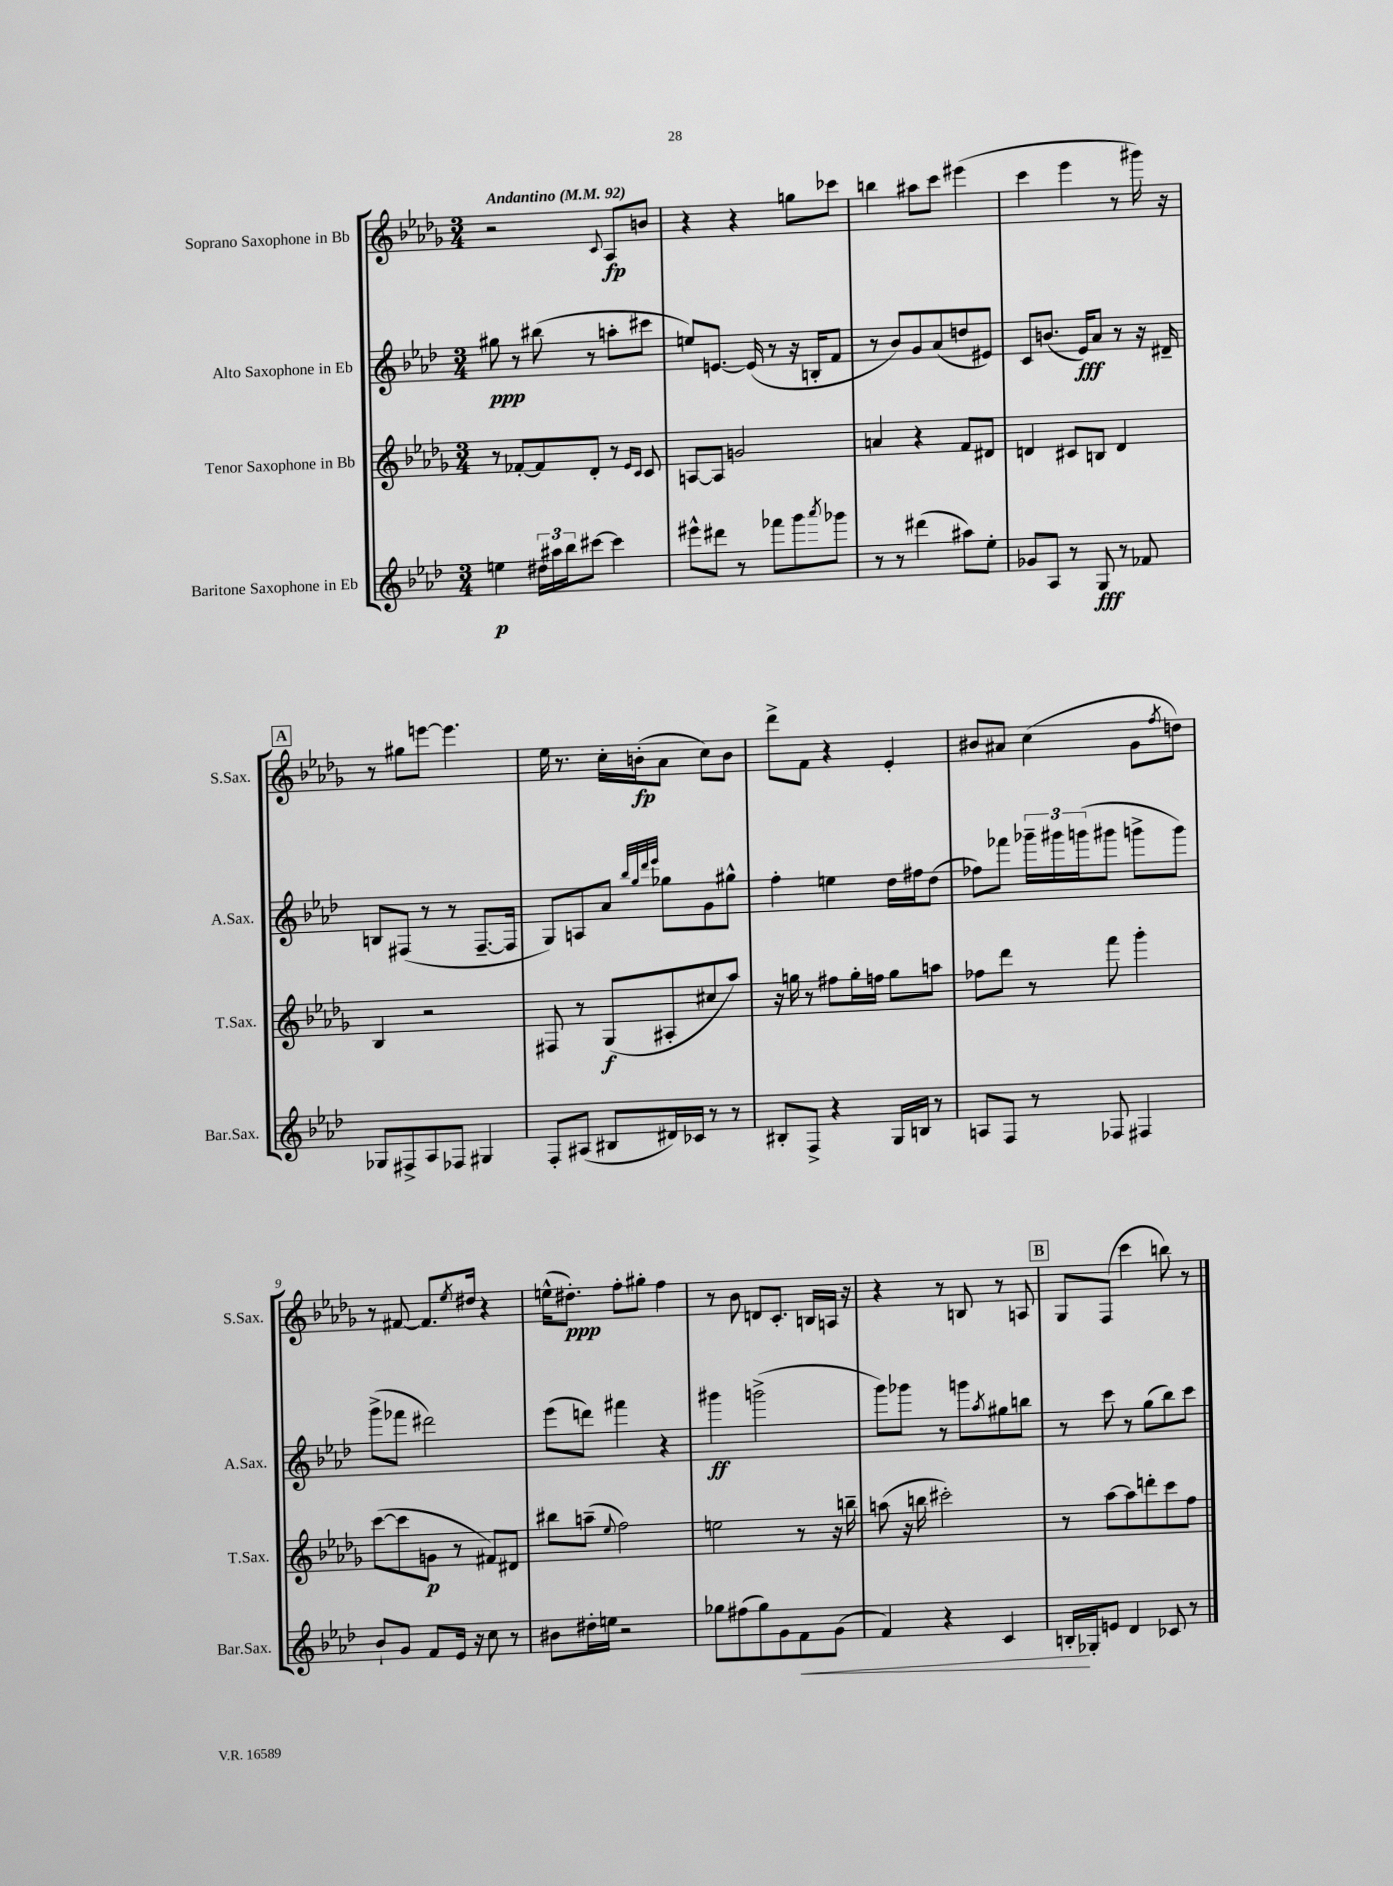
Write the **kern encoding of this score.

**kern	**kern	**kern	**kern
*staff4	*staff3	*staff2	*staff1
*clefG2	*clefG2	*clefG2	*clefG2
*k[b-e-a-d-]	*k[b-e-a-d-g-]	*k[b-e-a-d-]	*k[b-e-a-d-g-]
*M3/4	*M3/4	*M3/4	*M3/4
*MM92	*MM92	*MM92	*MM92
4ee	8r	8gg#	2r
.	[8f-'	8r	.
24dd#	8f-]	(8bb#	.
24aa#	.	.	.
24bb-	.	.	.
[8ccc#	8d-'	8r	.
.	.	.	8qqc
4ccc#]	8r	8aa'	8A-
.	16qqe-	.	.
.	16qqc	.	.
.	8c	8ccc#	8b
=	=	=	=
8eee#^^	[8A	8ee)	4r
8ddd#	8A]	[8.e	.
8r	2g	.	4r
.	.	(16e]	.
8fff-	.	8r	.
8ggg	.	16r	8gg
.	.	16B'	.
8qaaa-	.	.	.
8ggg-	.	8f	8ccc-
=	=	=	=
8r	4a	8r	4bb
8r	.	8b-)	.
(4ddd#	4r	8g	8aa#
.	.	(8a-	8ccc
8aa#)	8f	8dd	(4eee#
8ee-'	8d#	8e#)	.
=	=	=	=
8g-	4d	8c	4ccc
8A-	.	(8.b	.
8r	8c#	.	4eee-
.	.	16e-)	.
8G	8B	8a-	.
8r	4d	8r	8r
8f-	.	16r	16ggg#)
.	.	16d#~	16r
=	=	=	=
8G-	4B-	8B	8r
8F#^	.	(8F#	8gg#
8A-	2r	8r	[8eee
8F-	.	8r	4.eee]
4G#	.	[8.F#~	.
.	.	16F#]	.
=	=	=	=
8F'	8F#	8G)	16ee-
.	.	.	8.r
(8A#	8r	8A	.
8B#	(8G-	8a-	16cc'
.	.	.	(16b'
.	.	32qqbb-	.
.	.	32qqgg	.
.	.	32qqddd-	.
.	.	32qqeee-	.
16d#)	8A#'	8gg-	8a-
16c-	.	.	.
8r	8cc#	8g	8cc)
8r	8aa-)	8gg#^^	8b
=	=	=	=
8B#'	16r	4ff'	8ddd-^
.	16gg	.	.
8F^	8r	.	8f
4r	8ff#	4ee	4r
.	16gg'	.	.
.	16ff	.	.
16G	8gg	16dd-	4e-'
16B	.	16ff#	.
8r	8aa	(8dd-	.
=	=	=	=
8A	8ff-	8ff-)	8b#
8F	8ddd-	8fff-	8a#
8r	8r	24ggg-~	(4cc
.	.	24ggg#	.
.	.	(24ggg	.
8F-	8fff	8ggg#	.
4F#	4ggg-'	8ggg^	8g-
.	.	.	8qff
.	.	8ggg)	8dd)
=	=	=	=
8b-`	([8ccc	(8ggg^	8r
8g	8ccc]	8fff-	[8f#
8f	8g	2ddd#)	8.f#]
16e-	8r	.	.
.	.	.	8qee-
16r	.	.	16dd#
8cc	8f#)	.	4r
8r	8d#	.	.
=	=	=	=
8b#	8bb#	(8eee-	(16ee^^
.	.	.	8.dd#')
16dd#'	(8aa~	8ddd)	.
16ee	.	.	.
.	8qqee-	.	.
2r	2ff)	4fff#	8ff'
.	.	.	8gg#'
.	.	4r	4ff
=	=	=	=
8gg-	2ee	4ggg#	8r
(8ff#	.	.	8b-
8gg-)	.	(2ggg^	8d
8g	.	.	8.c'
8f	8r	.	.
.	.	.	16B
(8g	16r	.	16A
.	16bb~	.	16r
=	=	=	=
4f)	(8aa	8ggg)	4r
.	16r	8ggg-	.
.	16bb	.	.
4r	2ccc#')	8r	8r
.	.	8ggg	8B
.	.	8qaa-	.
4c	.	8gg#	8r
.	.	8bb	8A
=	=	=	=
16B'	8r	8r	8G-
16G-'	.	.	.
8e	[8aa-	8ccc	(8F
4d-	8aa-]	8r	4ccc
.	8ddd'	(8gg	.
8c-	8ccc	8bb-)	8bb)
8r	8ff	8ccc	8r
==	==	==	==
*-	*-	*-	*-
